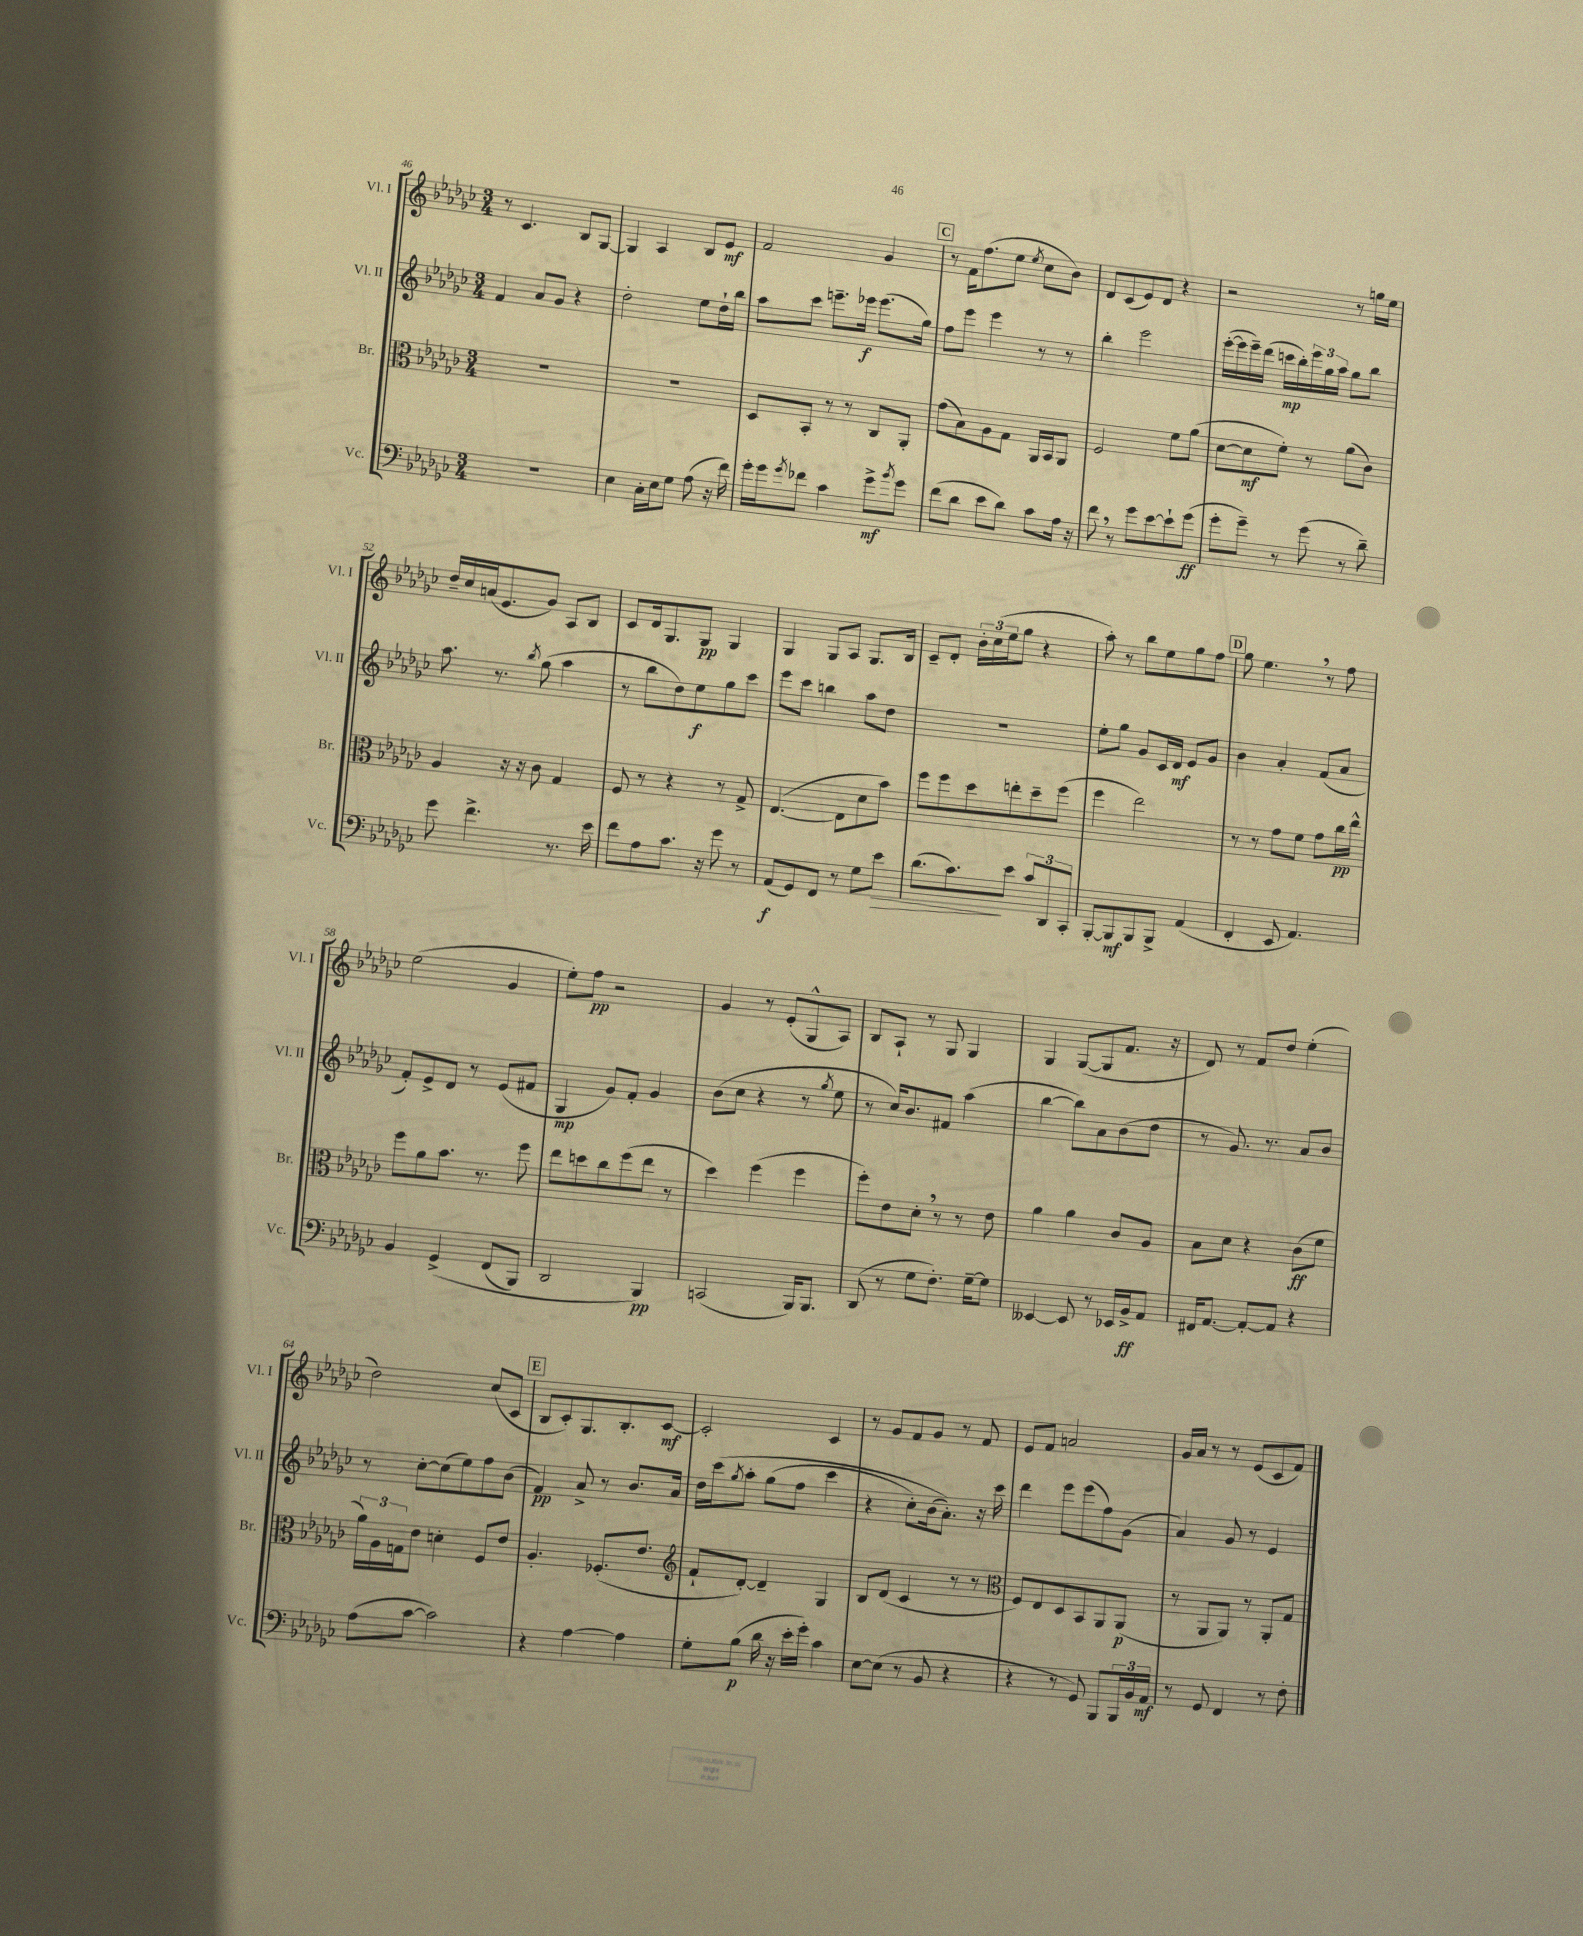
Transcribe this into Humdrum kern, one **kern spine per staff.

**kern	**kern	**kern	**kern
*staff4	*staff3	*staff2	*staff1
*clefF4	*clefC3	*clefG2	*clefG2
*k[b-e-a-d-g-c-]	*k[b-e-a-d-g-c-]	*k[b-e-a-d-g-c-]	*k[b-e-a-d-g-c-]
*M3/4	*M3/4	*M3/4	*M3/4
2.r	2.r	4f	8r
.	.	.	4.c-
.	.	8a-	.
.	.	8g-	.
.	.	4r	8B-
.	.	.	[8G-
=	=	=	=
4E-	2.r	2dd-'	4G-]
16C-'	.	.	4A-
16E-	.	.	.
8G-	.	.	.
(8A-	.	8ee-	8B-
16r	.	16dd-`	8e-
16f)	.	16bb-	.
=	=	=	=
16g-'	8D-	8aa-	2f
16g-	.	.	.
8qg-	.	.	.
8f-	8BB-'	8ccc-	.
4c-	8r	8.eee~	.
.	8r	.	.
.	.	16eee-	.
8g-^	8C-	(8.eee-	4g-
8qb-	.	.	.
8g-	8AA-'	.	.
.	.	16gg-)	.
=	=	=	=
(8f	(8g-	8ff	8r
8d-	8B-)	8eee-	16f
.	.	.	(8.ff
8e-	8A-	4eee-	.
8d-)	8G-	.	8ee-
.	.	.	8qee-
8c-	16AA-	8r	8cc-
.	16BB-	.	.
16A-	8AA-	8r	8b-)
16r	.	.	.
=	=	=	=
8f	2F	4bb-'	8d-
8r	.	.	(8c-
8g-	.	2eee-	8e-)
[8e-	.	.	8d-
8e-`]	8f	.	4r
(8g-	(8a-	.	.
=	=	=	=
8g-'	[8d-	([16eee-'	2r
.	.	16eee-]	.
8g-~)	8d-]	16eee-~)	.
.	.	(16ddd-	.
8r	8f')	16ccc	.
.	.	16bb-')	.
(8g-	8r	24eee-	.
.	.	24gg-	.
.	.	24aa-	.
8r	(8a-	8gg-	8r
8d-~)	8c-)	8bb-	16gg
.	.	.	16ee-
=	=	=	=
8g-	4A-	8.aa-	16dd-~
.	.	.	16cc-
4.f^	.	.	(16a
.	.	8.r	8.e-
.	16r	.	.
.	16r	.	.
.	.	8qbb-	.
.	8c-	(8gg-	8g-)
8.r	4G-	4aa-	8A-
.	.	.	8B-
16e-	.	.	.
=	=	=	=
8f	8F	8r	8c-
8A-	8r	8bb-	16d-
.	.	.	8.G-
8.c-	4r	8dd-)	.
.	.	8ee-	8G-
16r	.	.	.
8g-	8r	8gg-	4G-
8r	8G-^	8ccc-	.
=	=	=	=
(8AA-	([4.E-	8eee-	4G-
8GG-)	.	8ccc-	.
8FF	.	4bb	8G-
8r	8E-]	.	8A-
8G-	8d-	8aa-	8.G-
8e-	8b-)	8dd-	.
.	.	.	16B-
=	=	=	=
(8.d-	8ff	2.r	8c-~
.	8ff	.	8d-'
8.c-)	.	.	.
.	8dd-	.	24b-'
.	.	.	(24cc-
.	.	.	24ee-
8e-	8ee'	.	8gg-
12c-	8dd-~	.	4r
12DD-	.	.	.
.	(8ff	.	.
12CC-'	.	.	.
=	=	=	=
[8BBB-'	4ff	8ee-'	8aa-')
8BBB-]	.	8gg-	8r
8BBB-	2ee-)	8g-	8bb-
8BBB-^	.	16c-	8ee-
.	.	16d-	.
(4AA-	.	8e-	8gg-
.	.	8g-	8ff
=	=	=	=
4FF'	8r	4b-	8gg-
.	8r	.	4.ee-
8EE-	8g-	4a-'	.
4.AA-)	8f	.	.
.	8g-	(8f	8r
.	16cc-	8a-	8ff
.	16ee-^^	.	.
=	=	=	=
4BB-	8ff	8f')	(2ee-
.	8a-	8e-^	.
&(4GG-^	8.b-	8d-	.
.	.	8r	.
.	8.r	.	.
(8FF	.	(8e-	4g-
8BBB-)	8ff	8f#	.
=	=	=	=
2DD-	8ee-	4G-	8ee-')
.	8dd	.	8ff
.	8cc-	8g-)	2r
.	(8ff	8f'	.
4BBB-&)	8ee-	4g-	.
.	8r	.	.
=	=	=	=
(2CC	4dd-)	(8b-	4g-
.	.	8cc-	.
.	(4ff	4r	8r
.	.	.	(8e-'
16BBB-)	4ff	8r	8G-^^
8.BBB-	.	.	.
.	.	8qgg-	.
.	.	8ee-	8A-)
=	=	=	=
(8DD-	8ff')	8r	8B-
8r	8e-	16cc-)	8A-`
.	.	8.b-	.
8G-	8d-'	.	8r
8.F')	8r	8f#	8G-
.	8r	(4aa-	4G-
[16G-~	.	.	.
8G-]	8e-	.	.
=	=	=	=
[4EE--	4a-	[4bb-	4G-
8EE--]	4a-	8bb-])	([8G-
8r	.	8a-	8G-]
16EE-	8c-	(8b-	8.f
16BB-^	.	.	.
8AA-	8A-	8dd-	.
.	.	.	16r
=	=	=	=
16FF#	8B-	8r	8d-)
[8.AA-	.	.	.
.	8d-	8.g-)	8r
8AA-'_	4r	.	8f
.	.	8.r	.
8AA-]	.	.	8dd-
4r	(8c-	8a-	(4ee-'
.	8f	8b-	.
=	=	=	=
(8A-	24a-)	8r	2dd-)
.	24A-	.	.
.	24G	.	.
[8c-	8e-	[8cc-'	.
2c-])	4d'	(8cc-]	.
.	.	8ee-)	.
.	8F	8ff	(8cc-
.	8e-	(8b-	8c-
=	=	=	=
4r	4.A-'	4f)	8B-
.	.	.	8c-')
[4A-	.	8a-^	8.G-
.	(8.F-'	8r	.
.	.	.	8.B-'
4A-]	.	8.b-	.
.	8.e-	.	.
.	.	.	[8c-
.	.	16a-	.
=	=	=	=
*	*clefG2	*	*
8G-'	8f`	16dd-	2c-']
.	.	&(16ccc-	.
.	.	8qgg-	.
(8B-	[8d-')	8aa-'	.
16d-	4d-~]	(8gg-	.
16r	.	.	.
16e-'	.	8ff	.
16g-')	.	.	.
4c-	4G-	4ccc-	4c-
=	=	=	=
[8E-	8B-	4r	8r
(8E-]	(8d-	.	8g-
8r	4c-	8cc-')	8f
8BB-	.	(16b-	8g-
.	.	8.a-')&)	.
4r	8r	.	8r
.	8r	16r	8f
.	.	16ccc-	.
=	=	=	=
*	*clefC3	*	*
4r	8F)	4ddd-	8e-
.	8E-	.	8f
8r	8D-	8eee-	2a
8GG-)	8BB-	(8eee-	.
8BBB-	8AA-	8ff)	.
24BBB-	(8AA-	(8g-	.
24BB-	.	.	.
24AA-	.	.	.
=	=	=	=
8r	8r	4a-)	16g-
.	.	.	16a-
8GG-	8AA-	.	8r
4FF	8AA-)	8g-	8r
.	8r	8r	(8e-
8r	8AA-'	4e-	8c-
8F'	8G-	.	8f)
==	==	==	==
*-	*-	*-	*-
